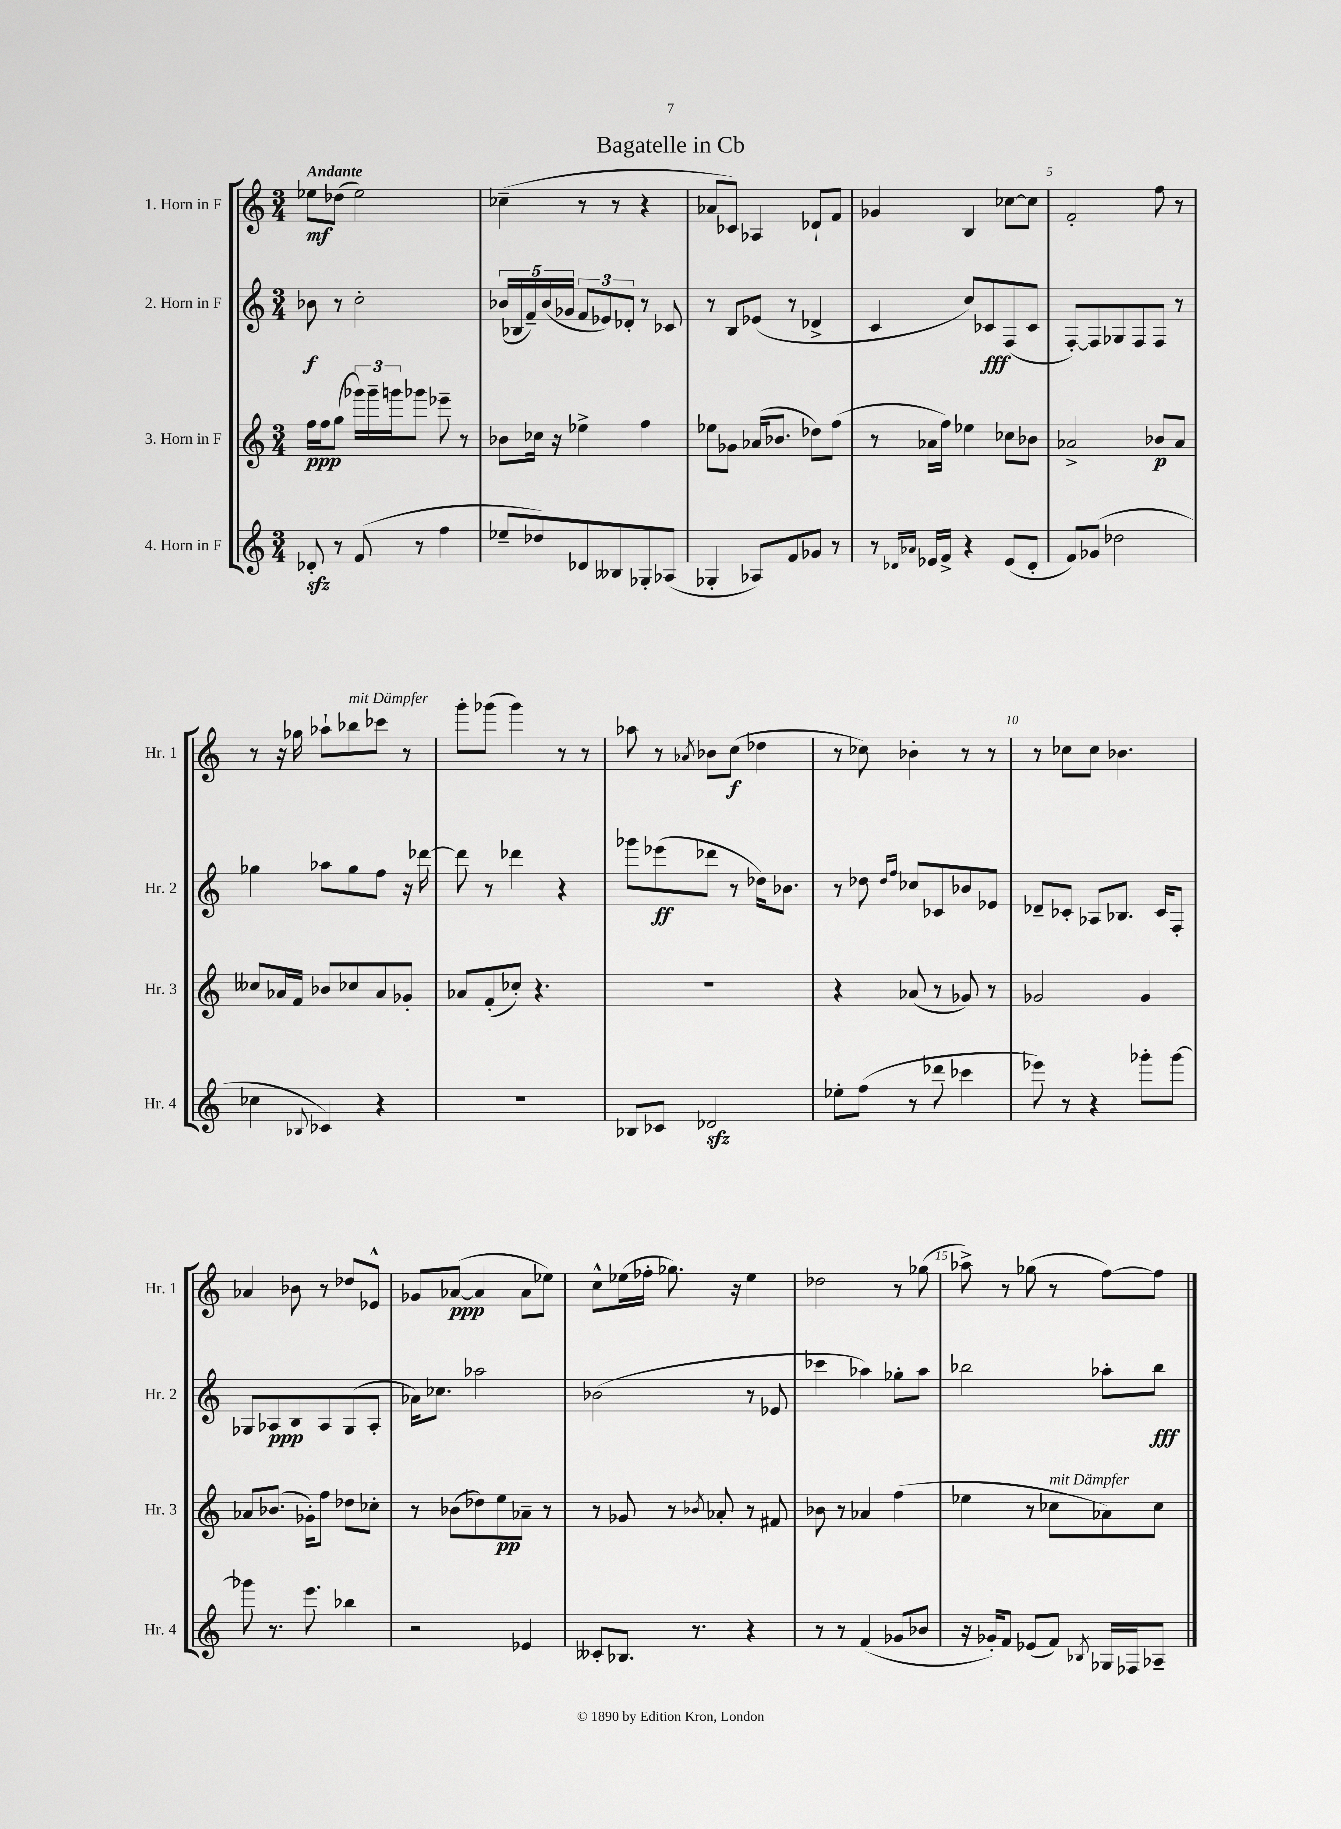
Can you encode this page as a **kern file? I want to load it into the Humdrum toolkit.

**kern	**kern	**dynam	**kern	**dynam	**kern	**dynam
*part4	*part3	*part3	*part2	*part2	*part1	*part1
*staff4	*staff3	*staff3	*staff2	*staff2	*staff1	*staff1
*I"4. Horn in F	*I"3. Horn in F	*	*I"2. Horn in F	*	*I"1. Horn in F	*
*I'Hr. 4	*I'Hr. 3	*	*I'Hr. 2	*	*I'Hr. 1	*
*clefG2	*clefG2	*	*clefG2	*	*clefG2	*
*k[]	*k[]	*	*k[]	*	*k[]	*
*M3/4	*M3/4	*	*M3/4	*	*M3/4	*
=1	=1	=1	=1	=1	=1	=1
!	!	!	!	!	!LO:TX:a:B:t=Andante	!
8d-Xzz'/	16ff\LL	ppp	8b-X\	f	8ee-X\L	mf
.	16ff\J	.	.	.	.	.
8r	(8gg\J	.	8r	.	(8dd-X\J	.
(8f/	24ggg-X\LL)	.	2cc'\	.	2ee-\)	.
.	24ggg-~\	.	.	.	.	.
.	24gggn\J	.	.	.	.	.
8r	8ggg-X\J	.	.	.	.	.
4ff\	8eee-X~\	.	.	.	.	.
.	8r	.	.	.	.	.
=2	=2	=2	=2	=2	=2	=2
8ee-X~/L	8b-X\L	.	(20b-X/LL	.	(4cc-X~\	.
.	.	.	20B-X/	.	.	.
.	.	.	20f~/)	.	.	.
8dd-X/)	16cc-X\Jk	.	.	.	.	.
.	.	.	(20b-/	.	.	.
.	16r	.	.	.	.	.
.	.	.	20g-X/JJ	.	.	.
8d-X/	4ee-X^\	.	12f/L	.	8r	.
.	.	.	12e-X/)	.	.	.
8B--X/	.	.	.	.	8r	.
.	.	.	12d-X'/J	.	.	.
8G-X'/	4ff\	.	8r	.	4r	.
(8A-X/J	.	.	8c-X/	.	.	.
=3	=3	=3	=3	=3	=3	=3
4G-X'/	8ee-X\L	.	8r	.	8a-X/L	.
.	8g-X\J	.	8B/L	.	8c-X/J)	.
8A-X/L)	(16a-X/KL	.	(8e-X/J	.	4A-X/	.
.	8.b-X/J	.	.	.	.	.
8f/	.	.	8r	.	.	.
8g-X/J	8dd-X\L)	.	4d-X^/	.	8d-X`/L	.
8r	(8ff\J	.	.	.	8f/J	.
=4	=4	=4	=4	=4	=4	=4
8r	8r	.	4c/	.	4g-X/	.
16qqd-X/LL	.	.	.	.	.	.
16qqa-X/JJ	.	.	.	.	.	.
16e-X/LL	16a-X\LL	.	.	.	.	.
16f^/JJ	16ff\JJ)	.	.	.	.	.
4r	4ee-X\	.	8cc/L)	.	4B/	.
.	.	.	8c-X/	fff	.	.
(8e-/L	8cc-X\L	.	(8F/	.	[8cc-X\L	.
8d-'/J	8b-X\J	.	8c-/J	.	8cc-\J]	.
=5	=5	=5	=5	=5	=5	=5
8f/L)	2a-X^/	.	[8F'/L)	.	2f'/	.
(8g-X/J	.	.	8F/]	.	.	.
2dd-X\	.	.	8G-X/	.	.	.
.	.	.	8F/	.	.	.
.	8b-X/L	p	8F/J	.	8ff\	.
.	8a-/J	.	8r	.	8r	.
!!LO:LB:g=z
=6	=6	=6	=6	=6	=6	=6
4cc-X\	8cc--X/L	.	4gg-X\	.	8r	.
.	16a-X/L	.	.	.	16r	.
.	16f/JJ	.	.	.	16gg-X\	.
8qqB-X/	.	.	.	.	.	.
4c-X/)	8b-X/L	.	8aa-X\L	.	8aa-X`\L	.
!	!	!	!	!	!LO:TX:a:i:t=mit Dämpfer	!
.	8cc-X/	.	8gg-\	.	8bb-X\	.
4r	8a-/	.	8ff\J	.	8ccc-X\J	.
.	8g-X'/J	.	16r	.	8r	.
.	.	.	[16ddd-X\	.	.	.
=7	=7	=7	=7	=7	=7	=7
2.r	8a-X/L	.	8ddd-\]	.	8ggg'\L	.
.	(8f'/	.	8r	.	(8ggg-X\J	.
.	8cc-X'/J)	.	4ddd-X\	.	4ggg-\)	.
.	4.r	.	.	.	.	.
.	.	.	4r	.	8r	.
.	.	.	.	.	8r	.
=8	=8	=8	=8	=8	=8	=8
8B-X/L	2.r	.	8ggg-X\L	.	8aa-X\	.
8c-X/J	.	.	(8eee-X\	ff	8r	.
.	.	.	.	.	8qa-X/	.
2d-Xzz/	.	.	8ddd-X\J	.	8b-X\L	.
.	.	.	8r	.	(8cc\J	f
.	.	.	16dd-X\KL)	.	4dd-X\	.
.	.	.	8.b-X\J	.	.	.
=9	=9	=9	=9	=9	=9	=9
8ee-X'\L	4r	.	8r	.	8r	.
(8ff\J	.	.	8dd-X\	.	8cc-X\)	.
.	.	.	16qqdd-/LL	.	.	.
.	.	.	16qqff/JJ	.	.	.
8r	(8a-X/	.	8cc-X/L	.	4b-X'\	.
8ddd-X\	8r	.	8c-X/	.	.	.
4ccc-X\	8g-X/)	.	8b-X/	.	8r	.
.	8r	.	8e-X/J	.	8r	.
=10	=10	=10	=10	=10	=10	=10
8eee-X\)	2g-X/	.	8d-X~/L	.	8r	.
8r	.	.	8c-X'/J	.	8cc-X\L	.
4r	.	.	8A-X/L	.	8cc-\J	.
.	.	.	8.B-X/J	.	4.b-X\	.
8ggg-X'\L	4g-/	.	.	.	.	.
.	.	.	16c-/KL	.	.	.
[8ggg-\J	.	.	8F'/J	.	.	.
!!LO:LB:g=z
=11	=11	=11	=11	=11	=11	=11
8ggg-X\]	8a-X/L	.	8G-X/L	.	4a-X/	.
8.r	(8.b-X/J	.	8A-X/	ppp	.	.
.	.	.	8B/	.	8b-X\	.
8.eee\	16g-X'\KL)	.	.	.	.	.
.	8ff\J	.	8A-/	.	8r	.
4bb-X\	8dd-X\L	.	(8G-/	.	8dd-X/L	.
.	8cc-X'\J	.	8A-'/J	.	8e-X^^/J	.
=12	=12	=12	=12	=12	=12	=12
2r	8r	.	16a-X\KL)	.	8g-X/L	.
.	.	.	8.cc-X\J	.	.	.
.	(8b-X\L	.	.	.	([8a-X/J	ppp
.	8dd-X\)	.	2aa-X\	.	4a-/]	.
.	8ee\	pp	.	.	.	.
4e-X/	8a-X~\J	.	.	.	8a-\L	.
.	8r	.	.	.	8ee-X\J)	.
=13	=13	=13	=13	=13	=13	=13
8c--X'/L	8r	.	(2b-X\	.	8cc^^\L	.
8.B-X/J	8g-X/	.	.	.	(16ee-X\L	.
.	.	.	.	.	16ff-X'\JJ	.
.	8r	.	.	.	8.gg-X\)	.
8.r	.	.	.	.	.	.
.	8qb-X/	.	.	.	.	.
.	8a-X'/	.	.	.	.	.
.	.	.	.	.	16r	.
4r	8r	.	8r	.	4ee-\	.
.	8f#X/	.	8e-X/	.	.	.
=14	=14	=14	=14	=14	=14	=14
8r	8b-X\	.	4ccc-X\	.	2dd-X\	.
8r	8r	.	.	.	.	.
(4f/	4a-X/	.	4aa-X\)	.	.	.
8g-X/L	(4ff\	.	8gg-X'\L	.	8r	.
8b-X/J	.	.	8aa-\J	.	(8gg-X\	.
=15	=15	=15	=15	=15	=15	=15
16r	4ee-X\	.	2bb-X\	.	8aa-X^\)	.
16g-X'/KL)	.	.	.	.	.	.
8f/J	.	.	.	.	8r	.
(8e-X/L	8r	.	.	.	(8gg-X\	.
!	!LO:TX:a:i:t=mit Dämpfer	!	!	!	!	!
8f/J)	8cc-X\L	.	.	.	8r	.
8qB-X/	.	.	.	.	.	.
16G-X/LL	8a-X\)	.	8aa-X'\L	.	[8ff\L)	.
16F-X/J	.	.	.	.	.	.
8A-X~/J	8cc-\J	.	8bb-\J	fff	8ff\J]	.
==	==	==	==	==	==	==
*-	*-	*-	*-	*-	*-	*-
